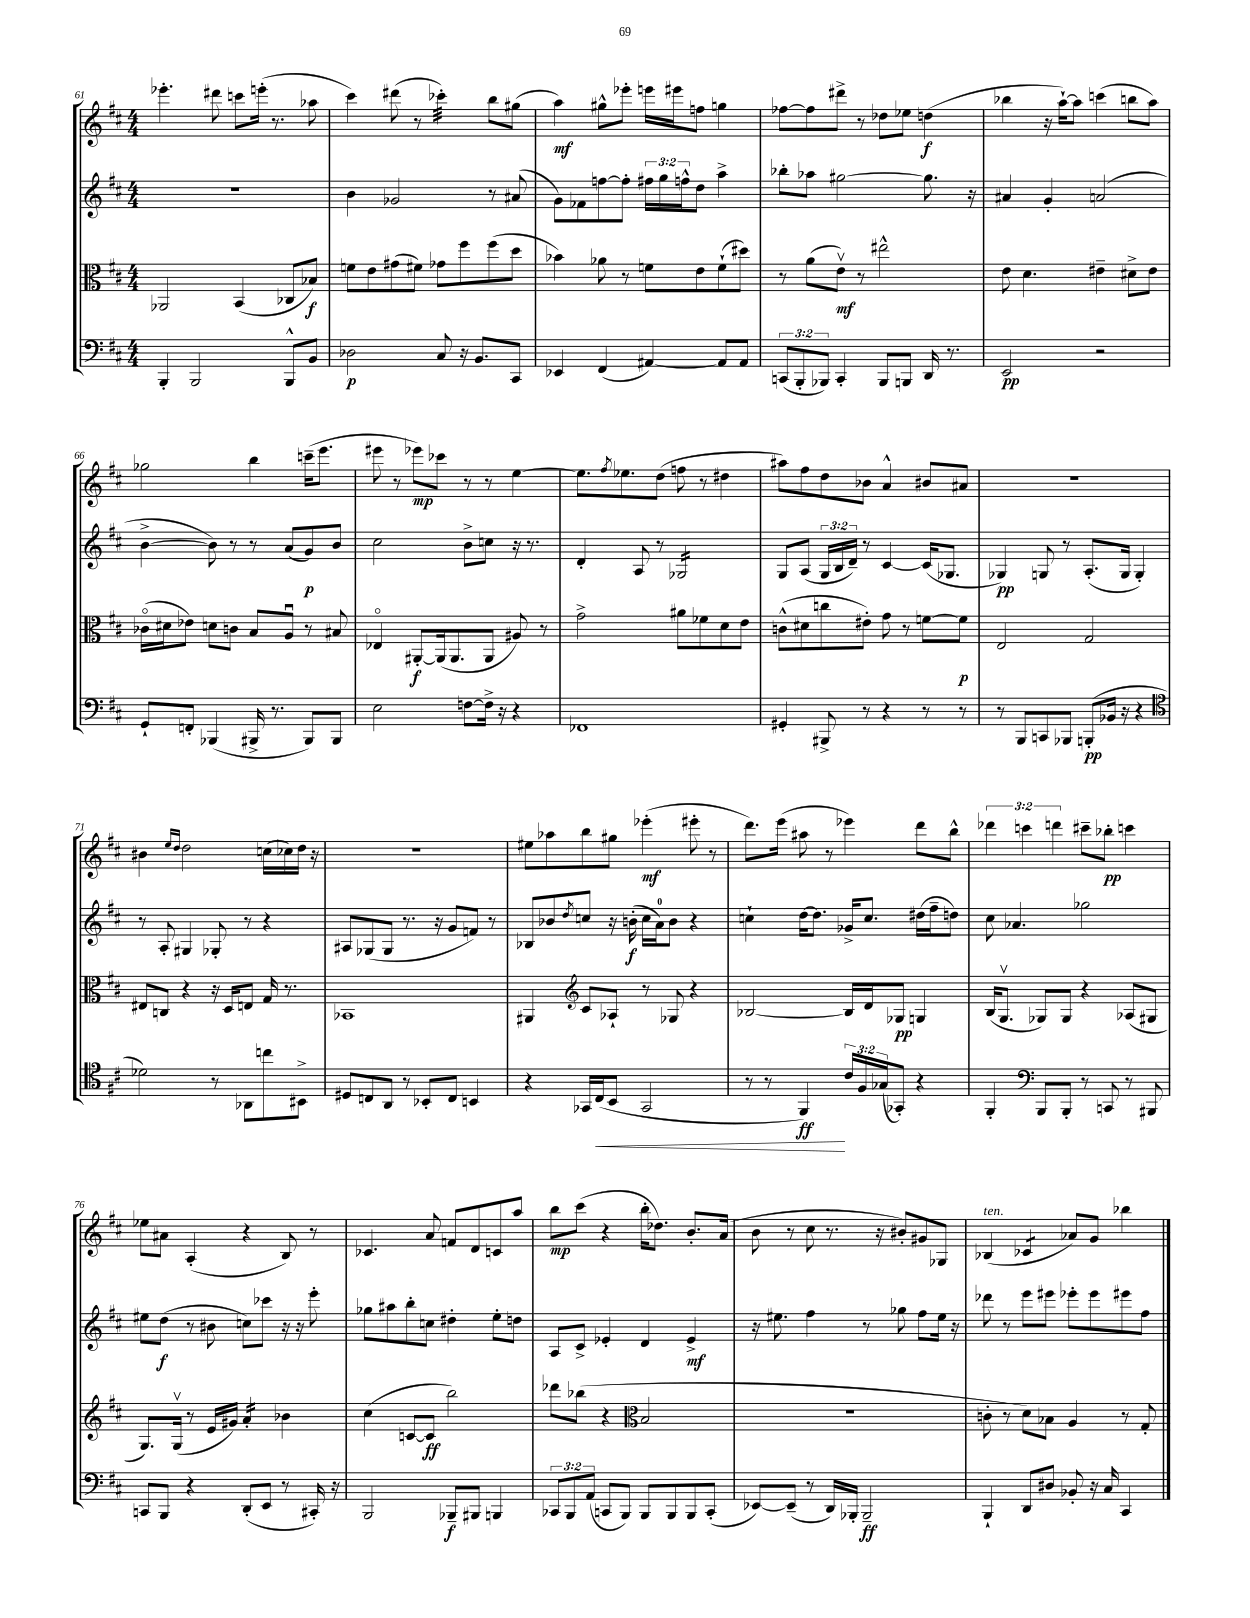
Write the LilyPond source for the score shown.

<<
\new StaffGroup <<
\new Staff = "s0" {
    \clef treble \key d \major \numericTimeSignature \time 4/4 \override Staff.TupletNumber.text = #tuplet-number::calc-fraction-text
    ees'''4.-. dis'''8 c'''8 e'''16-.( r8. aes''8 |
    cis'''4) dis'''8( r8 ces'''4:32-.) b''8 gis''8( |
    a''4\mf) gis''8-^ ees'''8-. e'''16 eis'''16 f''8 g''4 |
    fes''8~ fes''8 dis'''8-> r8 des''8 ees''8 d''4\f( |
    bes''4 r16 a''16~-!) a''8 c'''4( b''8 a''8) |
    ges''2 b''4 c'''16--( e'''8. |
    eis'''8 r8 ees'''8\mp) ces'''8 r8 r8 e''4~ |
    e''8. \acciaccatura { fis''8 } ees''8. d''8( f''8 r8 dis''4 |
    ais''8) fis''8 d''8 bes'8 a'4-^ bis'8 ais'8 |
    R1 |
    bis'4 \grace { e''16 d''16 } d''2 c''16( ces''16) d''16 r16 |
    r1 |
    eis''8 aes''8 b''8 gis''8 ees'''4-.\mf( eis'''8-. r8 |
    d'''8.) e'''16( ais''8 r8 ees'''4) d'''8 b''8-^ |
    \tuplet 3/2 { des'''4 c'''4 d'''4 } cis'''8-- bes''8-.\pp c'''4 |
    ees''8 ais'8 a4-.( r4 b8) r8 |
    ces'4. a'8 f'8 d'8 c'8 a''8 |
    b''8\mp cis'''8( r4 b''16-. des''8.) b'8.-. a'16( |
    b'8 r8 cis''8 r8. r16 bis'8-.) gis'8 ges8 |
    bes4^\markup { \italic "ten." }( ces'4:8 aes'8) g'8 bes''4 \bar "|." |
}
\new Staff = "s1" {
    \clef treble \key d \major \numericTimeSignature \time 4/4 \override Staff.TupletNumber.text = #tuplet-number::calc-fraction-text
    r1 |
    b'4 ges'2 r8 ais'8( |
    g'8) fes'8 f''8~ f''8-. \tuplet 3/2 { fis''16 g''16 f''16-^ } d''8 a''4-> |
    bes''8-. aes''8 gis''2~ gis''8. r16 |
    ais'4 g'4-. a'2( |
    b'4~-> b'8) r8 r8 a'8( g'8\p) b'8 |
    cis''2 b'8-> c''8 r16 r8. |
    d'4-. a8 r8 ges2:16 |
    g8 a8( \tuplet 3/2 { g16 b16 d'16--) } r8 cis'4~ cis'16( ges8. |
    ges4\pp) g8 r8 a8.-.( g16 g4-.) |
    r8 a8-. gis4 ges8-. r8 r4 |
    ais8 ges8( ges8 r8. r16 g'8 f'8) r8 |
    bes8 bes'8 \acciaccatura { d''8 } c''8 r16 b'16-.\f( c''16 a'16-0) b'8 r4 |
    c''4-! d''16~ d''8. ges'16-> c''8. dis''16( fis''16-- d''8) |
    cis''8 aes'4. ges''2 |
    eis''8 d''8\f( r8 bis'8 c''8) ces'''8 r16 r16 e'''8-. |
    ges''8 ais''8 b''8-. c''8 dis''4-. e''8-. d''8 |
    a8 cis'8-> ees'4-. d'4 ees'4->\mf |
    r16 eis''8. fis''4 r8 ges''8 fis''8 eis''16 r16 |
    des'''8 r8 e'''8 eis'''8 ees'''8-. ees'''8 eis'''8 fis''8 \bar "|." |
}
\new Staff = "s2" {
    \clef alto \key d \major \numericTimeSignature \time 4/4
    aes,2 b,4( ces8 bes8\f) |
    f'8 e'8 gis'8( fis'8) ges'8 fis''8 fis''8( d''8 |
    bes'4) aes'8 r8 f'8 e'8 f'8-!( dis''8) |
    r8 a'8( e'8\upbow\mf) r8 eis''2-^ |
    e'8 d'4. eis'4-- dis'8-> eis'8 |
    ces'16\flageolet( dis'16 ees'8) d'8 c'8 b8 a8\downbow r8 bis8 |
    ees4\flageolet ais,8~-.\f ais,16( ais,8. ais,8 ais8) r8 |
    g'2-> ais'8 fes'8 d'8 e'8 |
    c'8-^( dis'8 c''8 eis'8-.) g'8 r8 f'8~ f'8\p |
    e2 g2 |
    eis8 c8 r4 r16 d16 e8 g16 r8. |
    bes,1 |
    ais,4 \clef treble cis'8 aes8-! r8 ges8 r4 |
    bes2~ bes16 d'16 ges8\pp g4 |
    b16( g8.\upbow ges8) ges8 r4 aes8( gis8 |
    g8.) g16\upbow( r8 e'16 gis'16) a'4:16-. bes'4 |
    cis''4( c'8~ c'8\ff b''2) |
    des'''8 bes''8( r4 \clef alto b2 |
    R1 |
    c'8-. r8 d'8) bes8 a4 r8 g8-. \bar "|." |
}
\new Staff = "s3" {
    \clef bass \key d \major \numericTimeSignature \time 4/4 \override Staff.TupletNumber.text = #tuplet-number::calc-fraction-text
    b,,4-. b,,2 b,,8-^ b,8 |
    des2\p cis8 r16 b,8. cis,8 |
    ees,4 fis,4( ais,4~) ais,8 ais,8 |
    \tuplet 3/2 { c,8( b,,8-. bes,,8) } c,4-. bes,,8 b,,8 d,16 r8. |
    e,2\pp r2 |
    g,8-! f,8-. bes,,4( bis,,16-> r8. bis,,8) bis,,8 |
    e2 f8~ f16-> r16 r4 |
    fes,1 |
    gis,4-. bis,,8-> r8 r4 r8 r8 |
    r8 b,,8 c,8 bes,,8 b,,8-.\pp( bes,16 r16 r4 |
    \clef tenor des'2) r8 aes,8 c''8 bis,8-> |
    dis8 c8 a,8 r8 bes,8-. c8 b,4 |
    r4 ges,16 cis16\<( b,8 ges,2 |
    r8 r8 fis,4\ff\!) \tuplet 3/2 { cis'16 fis16 ges16( } ges,8-.) r4 |
    fis,4-. \clef bass b,,8 b,,8-. r8 c,8 r8 bis,,8 |
    c,8 b,,8 r4 d,8-.( e,8 r8 cis,16-.) r16 |
    b,,2 bes,,8--\f bis,,8 b,,4 |
    \tuplet 3/2 { ces,8 b,,8 a,8( } c,8 b,,8) b,,8 b,,8 b,,8 c,8-.( |
    ees,8~) ees,8--( r8 d,16) bes,,16-. bes,,2--\ff |
    b,,4-! d,8 dis8 bes,8-. r16 cis16 cis,4 \bar "|." |
}
>>
>>
\layout { \context { \Score currentBarNumber = #61 } }
